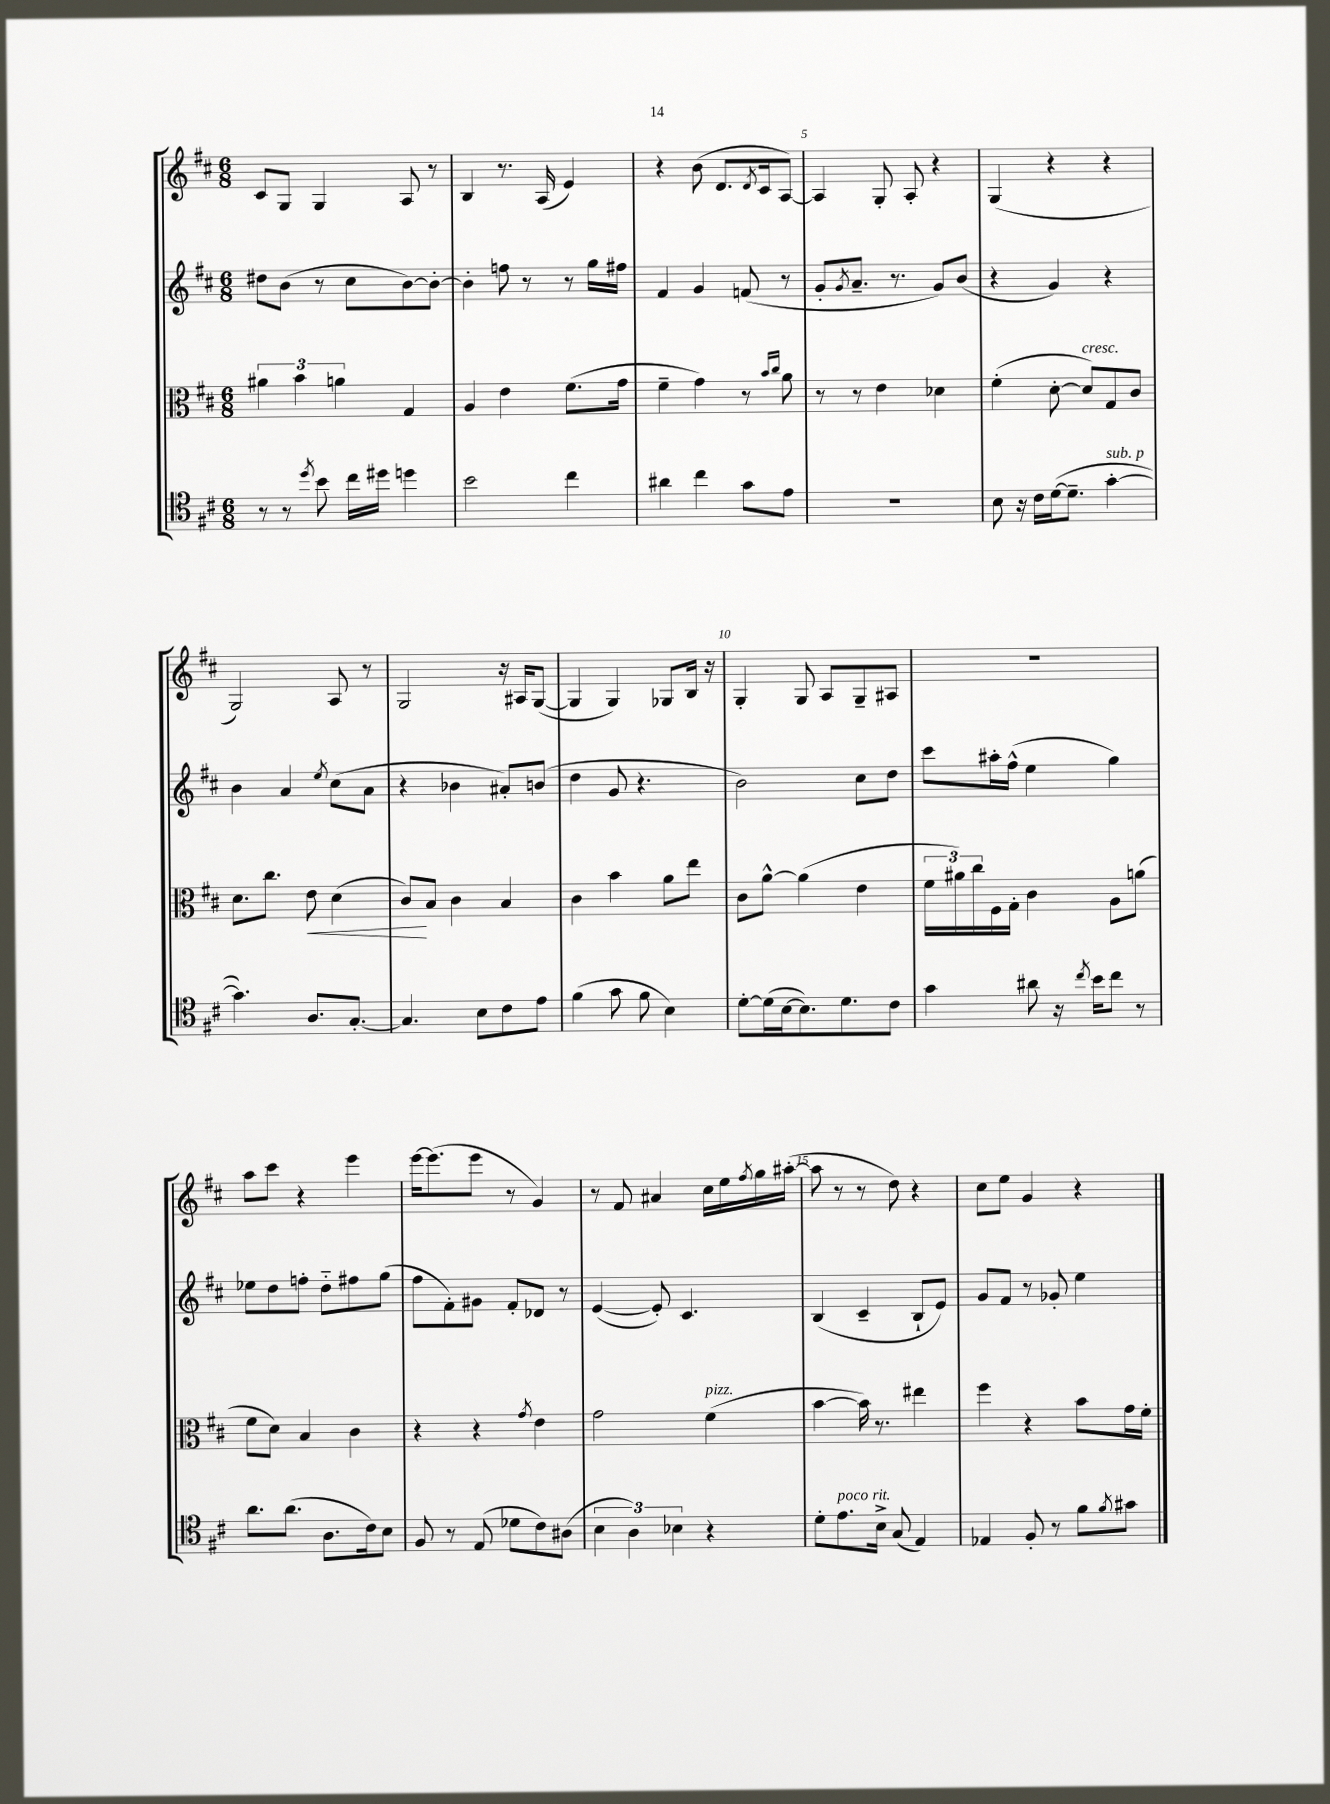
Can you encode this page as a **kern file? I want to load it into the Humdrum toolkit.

**kern	**kern	**kern	**kern
*staff4	*staff3	*staff2	*staff1
*clefC4	*clefC3	*clefG2	*clefG2
*k[f#c#]	*k[f#c#]	*k[f#c#]	*k[f#c#]
*M6/8	*M6/8	*M6/8	*M6/8
8r	6a#\	8dd#\L	8c#/L
8r	.	(8b\J	8G/J
.	6b\	.	.
8qdd/	.	.	.
8b\	.	8r	4G/
.	6a\	.	.
16cc#\LL	.	8cc#\L	.
16dd#\JJ	.	.	.
4dd\	4G/	[8b\)	8A/
.	.	8b'\_J	8r
=	=	=	=
2b\	4A/	4b'\]	4B/
.	4e\	8ff\	8.r
.	.	8r	.
.	.	.	(16A/
4cc#\	(8.f#\L	8r	4e/)
.	.	16gg\LL	.
.	16g\Jk	16ff#\JJ	.
=	=	=	=
4a#\	4f#~\	4f#/	4r
4cc#\	4g\)	4g/	(8b\
.	.	.	8.d/L
8g\L	8r	(8f/	.
.	.	.	8qd/
.	.	.	16c#/k
.	16qqb/LL	.	.
.	16qqcc#/JJ	.	.
8e\J	8a\	8r	[8A/J)
=	=	=	=
2.r	8r	8g'/L	4A/]
.	.	8qg/	.
.	8r	8.a~/J	.
.	4e\	.	8G'/
.	.	8.r	.
.	.	.	8A'/
.	4d-\	8g/L)	4r
.	.	(8b/J	.
=	=	=	=
8B\	(4f#'\	4r	(4G/
16r	.	.	.
16c#\LL	.	.	.
([16d\J	[8d'\	4g/)	4r
8.d~\]J	.	.	.
.	8d/]L)	.	.
[4g'\	8G/	4r	4r
.	8c#/J	.	.
=	=	=	=
4.g\])	8.d\L	4b\	2G/)
.	8.cc#\J	.	.
.	.	4a/	.
8.A/L	8e\	.	.
.	.	8qee/	.
.	(4d\	(8cc#\L	8A/
[8.G'/J	.	.	.
.	.	8a\J	8r
=	=	=	=
4.G/]	8c#/L)	4r	2G/
.	8B/J	.	.
.	4c#\	4b-\	.
8B\L	.	.	.
8c#\	4B/	8a#'/L)	16r
.	.	.	16A#/LK
8e\J	.	(8b/J	([8G/J
=	=	=	=
(4f#\	4c#\	4dd\	4G/]
8g\	4b\	8g/	4G/)
8f#\	.	4.r	.
4B\)	8a\L	.	8G-/L
.	8ee\J	.	16B/Jk
.	.	.	16r
=	=	=	=
[8d'\L	8c#\L	2b\)	4G'/
(16d\]L	[8a^^\J	.	.
[16B\J	.	.	.
8.B\])	(4a\]	.	8G/
.	.	.	8A/L
8.d\	.	.	.
.	4e\	8cc#\L	8G~/
8c#\J	.	8dd\J	8A#/J
=	=	=	=
4g\	24f#\LL	8ccc#\L	2.r
.	24a#\)	.	.
.	24cc#\	.	.
.	16F#\	16aa#'\L	.
.	16G'\JJ	(16ff#^^\JJ	.
8a#\	4c#\	4ee\	.
16r	.	.	.
8qcc#/	.	.	.
16b\LK	.	.	.
8cc#\J	8A\L	4gg\)	.
8r	(8a\J	.	.
=	=	=	=
8.a\L	8f#\L	8ee-\L	8aa\L
.	8d\J)	8dd\	8ccc#\J
(8.a\J	.	.	.
.	4B/	8ff'\J	4r
8.A\L	.	8dd'~\L	.
.	4c#\	8ff#\	4eee\
16c#\k)	.	.	.
8B\J	.	(8gg\J	.
=	=	=	=
8F#/	4r	8ff#\L	[16eee\LK
.	.	.	(8.eee\]
8r	.	8f#'\)	.
(8E/	4r	8g#\J	8eee\J
8d-\L	.	8f#'/L	8r
.	8qg/	.	.
8c#\)	4e\	8d-/J	4g/)
(8A#\J	.	8r	.
=	=	=	=
6B\	2g\	([4e/	8r
.	.	.	8f#/
6A\)	.	.	.
.	.	8e'/])	4a#/
6B-\	.	.	.
.	.	4.c#/	.
4r	(4f#\	.	16cc#\LL
.	.	.	16ee\
.	.	.	8qff#/
.	.	.	16gg\
.	.	.	([16aa#'\JJ
=	=	=	=
8d'\L	[4b\	(4B/	8aa#\]
8.e\	.	.	8r
.	16b\])	4c#~/	8r
16B^\Jk	8.r	.	.
(8G/	.	.	8dd\)
4E/)	4ee#\	8B`/L	4r
.	.	8e/J)	.
=	=	=	=
4E-/	4ff#\	8g/L	8cc#\L
.	.	8f#/J	8ee\J
8F#'/	4r	8r	4g/
8r	.	8g-'/	.
8f#\L	8b\L	4ee\	4r
8qf#/	.	.	.
8g#\J	16g\L	.	.
.	16f#'\JJ	.	.
==	==	==	==
*-	*-	*-	*-
